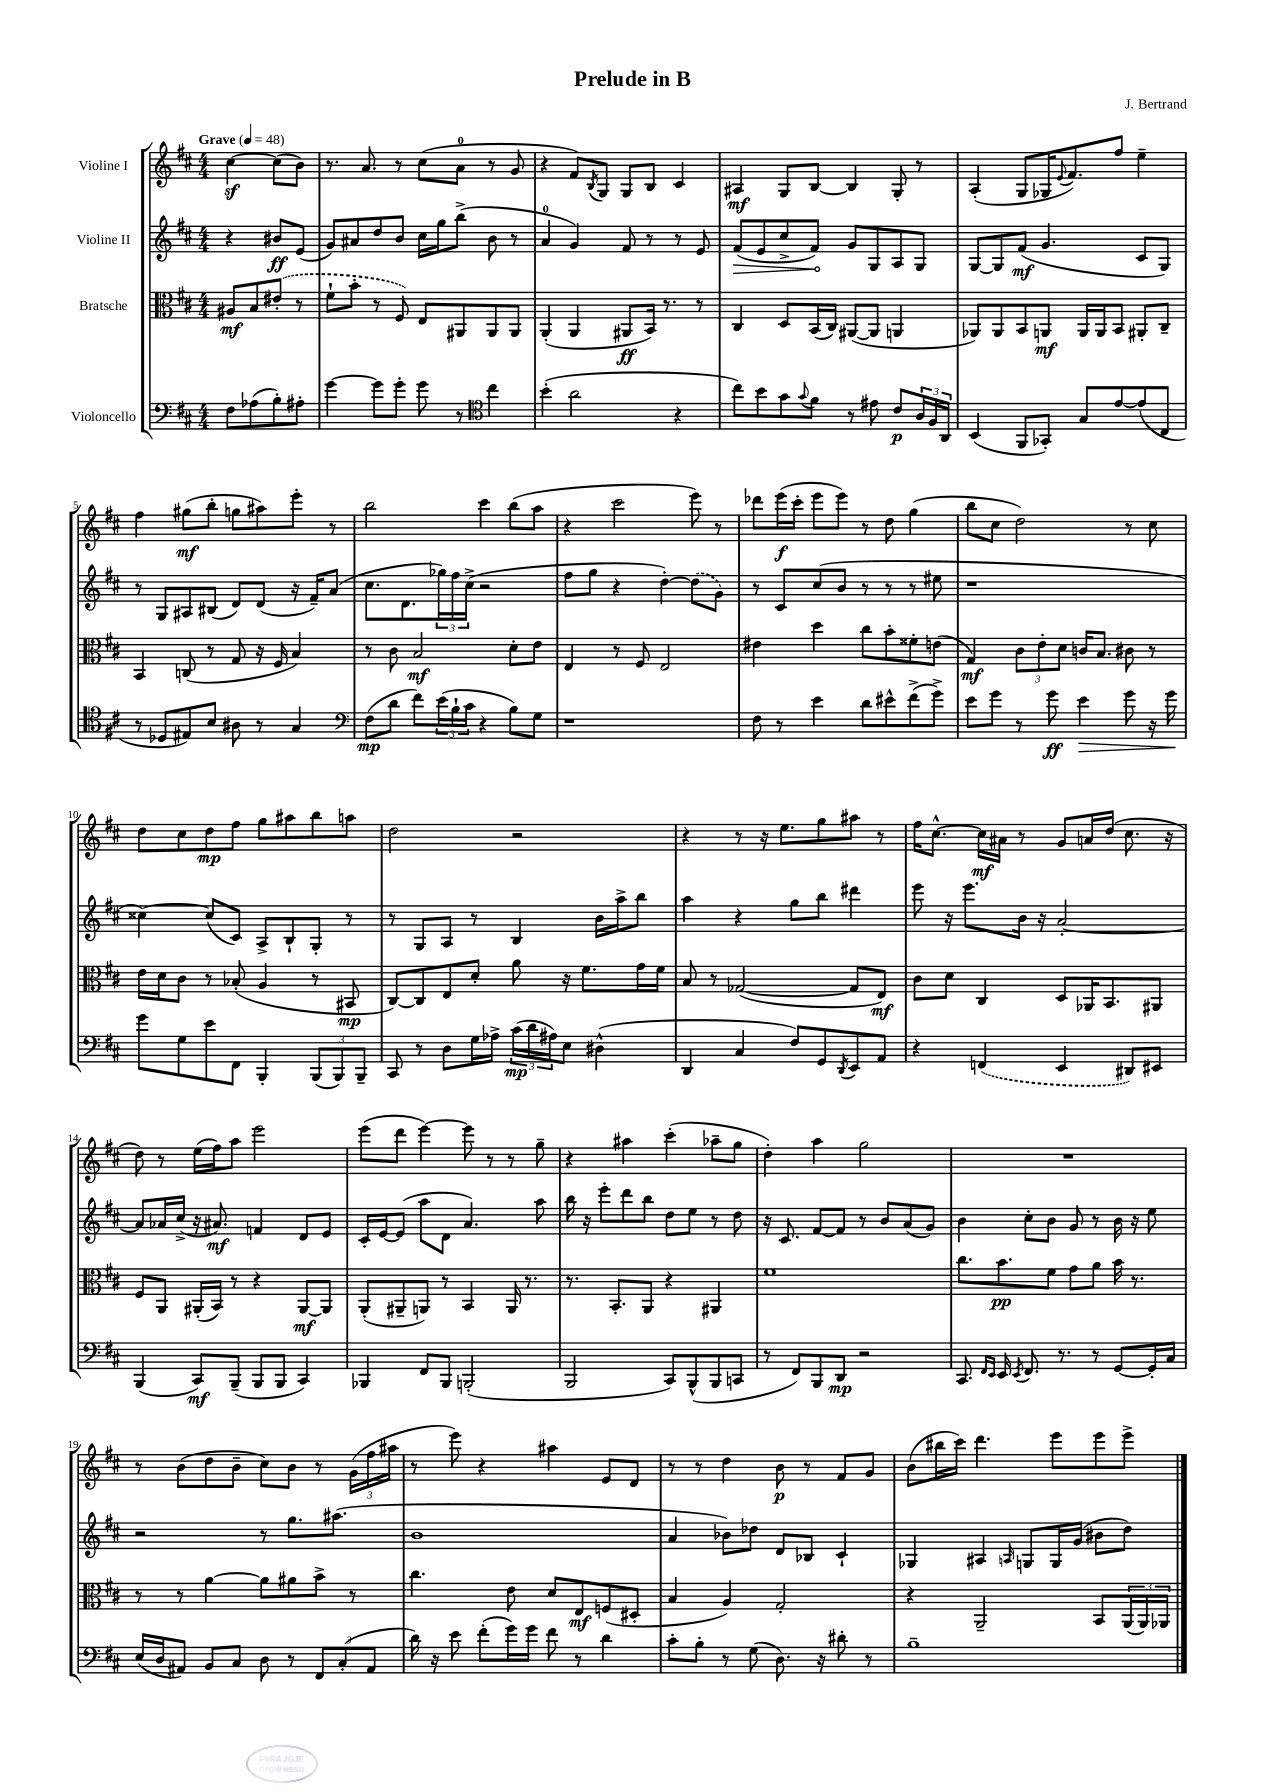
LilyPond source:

\header { title = "Prelude in B" composer = "J. Bertrand" }
<<
\new StaffGroup <<
\new Staff = "s0" \with { instrumentName = "Violine I" } {
    \clef treble \key d \major \numericTimeSignature \time 4/4 \partial 2 \tempo "Grave" 4 = 48
    cis''4~\sf cis''8( b'8) |
    r8. a'8. r8 cis''8( a'8-0 r8 g'8 |
    r4 fis'8) \acciaccatura { b8 } g8 g8 b8 cis'4 |
    ais4\mf g8 b8~ b4 g8-. r8 |
    a4-.( g8 ges16 \appoggiatura { e'8 } fis'8.) fis''8 e''4-- |
    fis''4 gis''8\mf( b''8-. g''8 ais''8) e'''8-. r8 |
    b''2 cis'''4 b''8( a''8 |
    r4 cis'''2 e'''8) r8 |
    des'''8 e'''16\f( cis'''16-. e'''8 e'''8) r8 d''8 g''4( |
    b''8 cis''8 d''2) r8 cis''8 |
    d''8 cis''8 d''8\mp fis''8 g''8 ais''8 b''8 a''8 |
    d''2 r2 |
    r4 r8 r16 e''8. g''8 ais''8 r8 |
    fis''16 cis''8.~-^ cis''16\mf ais'16 r8 g'8 a'16 d''16( cis''8. r16 |
    d''8) r8 e''16( fis''16) a''8 e'''2 |
    e'''8( d'''8 e'''4~) e'''8 r8 r8 g''8-- |
    r4 ais''4 cis'''4-.( aes''8-- g''8 |
    d''4-.) a''4 g''2 |
    R1 |
    r8 b'8( d''8 b'8-- cis''8) b'8 r8 \tuplet 3/2 { g'16( fis''16 ais''16 } |
    r8 e'''8) r4 ais''4 e'8 d'8 |
    r8 r8 d''4 b'8\p r8 fis'8 g'8 |
    b'8( bis''16 cis'''16) d'''4. e'''8 e'''8 e'''8-> \bar "|." |
}
\new Staff = "s1" \with { instrumentName = "Violine II" } {
    \clef treble \key d \major \numericTimeSignature \time 4/4 \partial 2
    r4 bis'8\ff e'8( |
    g'8) ais'8 d''8 b'8 cis''16 g''16 b''8->( b'8 r8 |
    a'4-0 g'4) fis'8 r8 r8 e'8 |
    \once \override Hairpin.circled-tip = ##t fis'8\>( e'8 cis''8-> fis'8\!) g'8 g8 a8 g8 |
    g8~ g8 fis'8\mf( g'4. cis'8 g8) |
    r8 g8 ais8 bis8( d'8) d'8( r16 fis'16--) a'8( |
    cis''8. d'8. \tuplet 3/2 { ges''16) fis''16 cis''16->( } r2 |
    fis''8 g''8 r4 d''4~-.) \once \slurDashed d''8( g'8) |
    r8 cis'8 cis''8( b'8 r8 r8 r8 eis''8 |
    r1 |
    cisis''4~) cisis''8( cis'8) a8-> b8-! g8-. r8 |
    r8 g8 a8 r8 b4 b'16 a''16-> b''8 |
    a''4 r4 g''8 b''8 dis'''4 |
    e'''8 r16 e'''8. b'16 r16 a'2~-. |
    a'8 aes'16 cis''16->( r16 ais'8.\mf) f'4 d'8 e'8 |
    cis'16-. e'16~ e'8( a''8 d'8 a'4.) a''8 |
    b''16 r16 e'''8-. d'''8 b''8 d''8 e''8 r8 d''8 |
    r16 cis'8. fis'8~ fis'8 r8 b'8 a'8( g'8) |
    b'4 cis''8-. b'8 g'8 r8 b'16 r16 e''8 |
    r2 r8 g''8. ais''8.( |
    b'1 |
    a'4 bes'8) des''8 d'8 bes8 cis'4-! |
    ges4 ais4 \grace { a16 } g8 g16 g'16( bis'8 d''8) \bar "|." |
}
\new Staff = "s2" \with { instrumentName = "Bratsche" } {
    \clef alto \key d \major \numericTimeSignature \time 4/4 \partial 2
    ais8\mf b8 \once \slurDashed eis'8-.( r8 |
    fis'8-! b'8-. r8 fis8) e8 ais,8 ais,8 ais,8 |
    a,4-.( a,4 ais,8\ff b,16) r8. r8 |
    cis4 d8 b,16( cis16) ais,8~( ais,8 a,4 |
    aes,8) aes,8 b,8 a,8\mf a,16 a,16 b,8 ais,8-. cis8-- |
    b,4 c8( r8 g8 r16 fis16 b4) |
    r8 cis'8 b2\mf d'8-. e'8 |
    e4 r8 fis8 e2 |
    eis'4 d''4 cis''8 b'8-. fisis'8-. e'8( |
    g4\mf) \tuplet 3/2 { cis'8 e'8-. d'8 } c'16 b8. cis'8 r8 |
    e'16 d'16 cis'8 r8 bes8-.( a4 r8 bis,8\mp |
    cis8~) cis8 e8 d'8-. a'8 r16 fis'8. g'16 fis'16 |
    b8 r8 ges2~( ges8 e8\mf) |
    cis'8 d'8 cis4 d8 aes,16 b,8. ais,8 |
    fis8 a,8 ais,16-.( b,16) r8 r4 ais,8~\mf ais,8 |
    a,8-.( ais,8-- a,8) r8 b,4 a,16 r8. |
    r8. b,8.-. a,8 r4 ais,4 |
    fis'1 |
    cis''8. b'8.\pp fis'8 g'8 a'8 b'16 r8. |
    r8 r8 a'4~ a'8 ais'8 b'8-> r8 |
    cis''4. e'8 d'8 e8\mf f8( dis8-. |
    b4 a4) g2-. |
    r4 a,2-- b,8 \tuplet 3/2 { a,16( a,16) aes,16 } \bar "|." |
}
\new Staff = "s3" \with { instrumentName = "Violoncello" } {
    \clef bass \key d \major \numericTimeSignature \time 4/4 \partial 2
    fis8 aes8( b8-.) ais8-. |
    g'4~ g'8 g'8-. g'8 r8 \clef tenor cis''4 |
    b'4-.( a'2 r4 |
    cis''8) b'8 g'8 \appoggiatura { g'8 } fis'8 r8 eis'8 cis'8\p \tuplet 3/2 { a16 fis16 a,16 } |
    b,4( fis,8 ges,8-.) g8 e'8~ e'8( cis8 |
    r8 des8 eis8) b8 ais8 r8 g4 |
    \clef bass fis8\mp( d'8 fis'8) \tuplet 3/2 { e'16( b16-! cis'16 } r4 b8) g8 |
    r1 |
    fis8 r8 e'4 d'8 eis'8-^ fis'8->( g'8->) |
    e'8 g'8 r8 g'8\ff e'4\> g'8 r16 g'16\! |
    g'8 g8 e'8 fis,8 b,,4-. \tuplet 3/2 { b,,8( b,,8) b,,8-- } |
    cis,8 r8 d8 g16 aes16-> \tuplet 3/2 { cis'16\mp( d'16 ais16) } e8 dis4-^( |
    d,4 cis4 fis8) g,8 \acciaccatura { d,8 } e,8 a,8 |
    r4 \once \slurDashed f,4( e,4 dis,8) eis,8 |
    b,,4( cis,8\mf) b,,8--( b,,8 b,,8 cis,4) |
    bes,,4 fis,8 bes,,8 b,,2-.( |
    b,,2 cis,8) b,,8-^( b,,8 c,8 |
    r8 fis,8) b,,8 d,8\mp r2 |
    cis,8. \grace { fis,16 e,16 } e,16 \acciaccatura { e,8 } fis,8. r8. r8 g,8~ g,16-. cis16 |
    e16( d16 ais,8) b,8 cis8 d8 r8 \tuplet 3/2 { fis,8 cis8-.( ais,8 } |
    d'16) r16 e'8 fis'8-.( g'16) g'16 fis'8 r8 d'4 |
    cis'8-. b8-. r8 g8( d8.) r16 dis'8-. r8 |
    b1-- \bar "|." |
}
>>
>>
